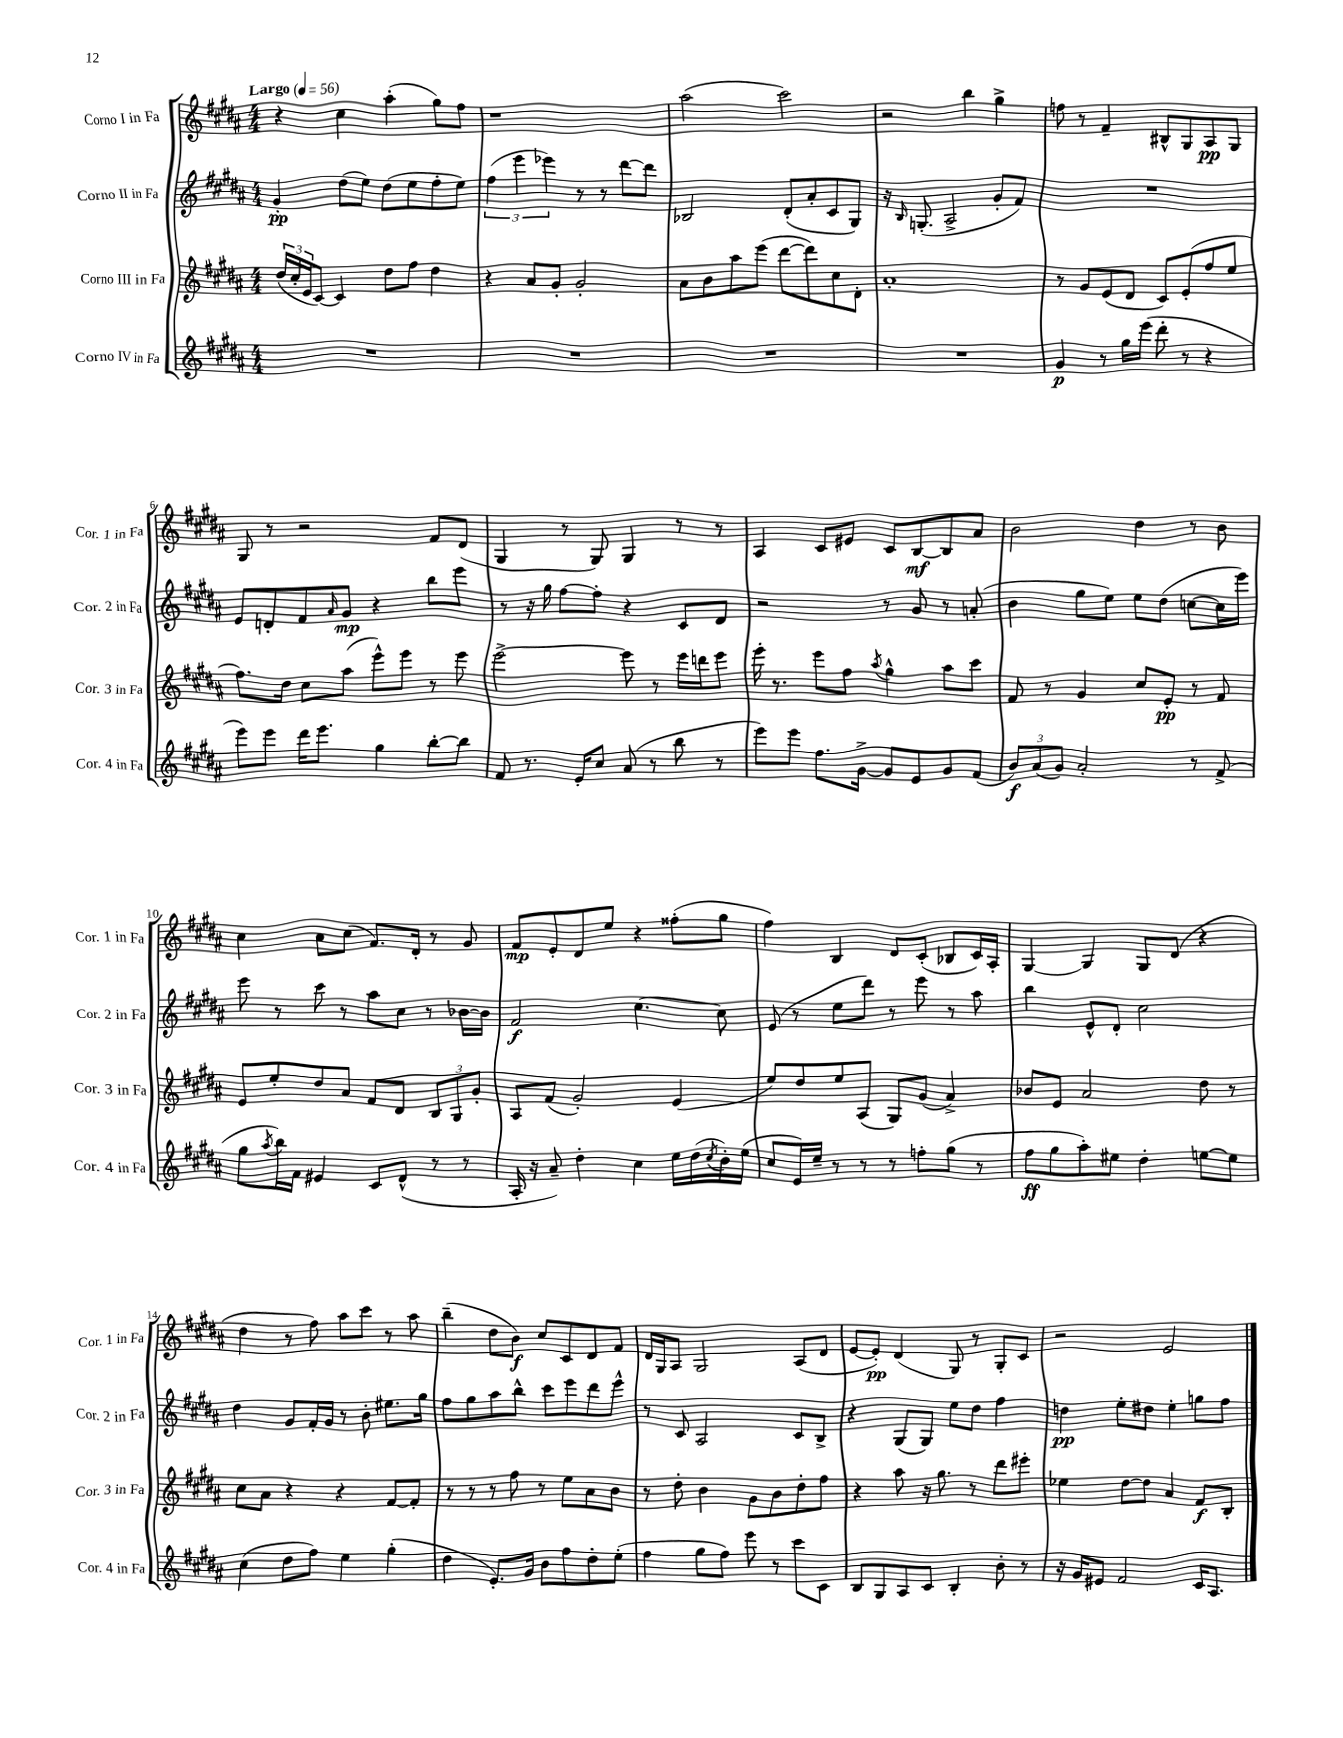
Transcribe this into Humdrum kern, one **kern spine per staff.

**kern	**dynam	**kern	**dynam	**kern	**dynam	**kern	**dynam
*part4	*part4	*part3	*part3	*part2	*part2	*part1	*part1
*staff4	*staff4	*staff3	*staff3	*staff2	*staff2	*staff1	*staff1
*I"Corno IV in Fa	*	*I"Corno III in Fa	*	*I"Corno II in Fa	*	*I"Corno I in Fa	*
*I'Cor. 4 in Fa	*	*I'Cor. 3 in Fa	*	*I'Cor. 2 in Fa	*	*I'Cor. 1 in Fa	*
*clefG2	*	*clefG2	*	*clefG2	*	*clefG2	*
*k[f#c#g#d#a#]	*	*k[f#c#g#d#a#]	*	*k[f#c#g#d#a#]	*	*k[f#c#g#d#a#]	*
*M4/4	*	*M4/4	*	*M4/4	*	*M4/4	*
*MM56	*	*MM56	*	*MM56	*	*MM56	*
=1	=1	=1	=1	=1	=1	=1	=1
!	!	!	!	!	!	!LO:TX:a:B:t=Largo	!
1r	.	(24dd#/LL	.	4g#'/	pp	4r	.
.	.	24cc#'/	.	.	.	.	.
.	.	24e/J	.	.	.	.	.
.	.	[8c#/J)	.	.	.	.	.
.	.	4c#/]	.	(8dd#\L	.	4cc#\	.
.	.	.	.	8ee\J)	.	.	.
.	.	8dd#\L	.	(8dd#\L	.	(4aa#'\	.
.	.	8ff#\J	.	8ee\	.	.	.
.	.	4dd#\	.	8ff#'\	.	8gg#\L)	.
.	.	.	.	8ee\J)	.	8ff#\J	.
=2	=2	=2	=2	=2	=2	=2	=2
1r	.	4r	.	(6ff#\	.	1r	.
.	.	.	.	6eee\	.	.	.
.	.	8a#/L	.	.	.	.	.
.	.	.	.	6eee-X\)	.	.	.
.	.	8g#'/J	.	.	.	.	.
.	.	2g#'/	.	8r	.	.	.
.	.	.	.	8r	.	.	.
.	.	.	.	[8ddd#\L	.	.	.
.	.	.	.	8ddd#\J]	.	.	.
=3	=3	=3	=3	=3	=3	=3	=3
1r	.	8a#\L	.	2B-X/	.	(2aa#\	.
.	.	8b\	.	.	.	.	.
.	.	8aa#\	.	.	.	.	.
.	.	(8eee\J	.	.	.	.	.
.	.	[8ddd#\L	.	(8d#'/L	.	2ccc#\)	.
.	.	8ddd#\])	.	8a#'/	.	.	.
.	.	8cc#\	.	8c#/	.	.	.
.	.	8d#'\J	.	8G#/J)	.	.	.
=4	=4	=4	=4	=4	=4	=4	=4
1r	.	1a#'	.	16r	.	2r	.
.	.	.	.	16qqB/	.	.	.
.	.	.	.	(8.Gn'/	.	.	.
.	.	.	.	2A#^/	.	.	.
.	.	.	.	.	.	4bb\	.
.	.	.	.	8g#'/L	.	4gg#^\	.
.	.	.	.	8f#/J)	.	.	.
=5	=5	=5	=5	=5	=5	=5	=5
4g#/	p	8r	.	1r	.	8ffn\	.
.	.	8g#/L	.	.	.	8r	.
8r	.	(8e/	.	.	.	4f#~/	.
16gg#\LL	.	8d#/J	.	.	.	.	.
(16eee\JJ	.	.	.	.	.	.	.
8ddd#'\	.	8c#/L)	.	.	.	8B#X^^/L	.
8r	.	(8e'/	.	.	.	8G#/	.
4r	.	8ff#/	.	.	.	8A#/	pp
.	.	8ee/J	.	.	.	8G#/J	.
!!LO:LB:g=z
=6	=6	=6	=6	=6	=6	=6	=6
8eee\L)	.	8.ff#\L)	.	8e/L	.	8G#/	.
8eee\J	.	.	.	8dn'/	.	8r	.
.	.	16dd#\Jk	.	.	.	.	.
16ddd#\KL	.	8cc#\L	.	8f#/	.	2r	.
8.eee\J	.	.	.	.	.	.	.
.	.	.	.	16qqa#/	.	.	.
.	.	(8aa#\J	.	8g#/J	mp	.	.
4gg#\	.	8eee^^\L)	.	4r	.	.	.
.	.	8eee\J	.	.	.	.	.
[8bb'\L	.	8r	.	8bb\L	.	8f#/L	.
8bb\J]	.	8eee\	.	8eee\J	.	(8d#/J	.
=7	=7	=7	=7	=7	=7	=7	=7
8f#/	.	[2eee^\	.	8r	.	4G#/	.
8.r	.	.	.	16r	.	.	.
.	.	.	.	16gg#\	.	.	.
.	.	.	.	[8ff#\L	.	8r	.
16e'/KL	.	.	.	.	.	.	.
8cc#/J	.	.	.	8ff#'\J]	.	8G#/)	.
(8a#/	.	8eee\]	.	4r	.	4G#/	.
8r	.	8r	.	.	.	.	.
8bb\	.	16eee\LL	.	8c#/L	.	8r	.
.	.	16dddn\J	.	.	.	.	.
8r	.	8eee\J	.	8d#/J	.	8r	.
=8	=8	=8	=8	=8	=8	=8	=8
8eee\L)	.	16eee'\	.	2r	.	4A#/	.
.	.	8.r	.	.	.	.	.
8eee\J	.	.	.	.	.	.	.
8.ff#\L	.	8eee\L	.	.	.	8c#/L	.
.	.	8ff#\J	.	.	.	8e#X/J	.
[16g#^\Jk	.	.	.	.	.	.	.
.	.	8qaa#/	.	.	.	.	.
8g#/L]	.	4gg#^^\	.	8r	.	8c#/L	.
8e/	.	.	.	8g#/	.	[8B/	mf
8g#/	.	8aa#\L	.	8r	.	8B/]	.
(8f#/J	.	8ccc#\J	.	(8an'/	.	8a#/J	.
=9	=9	=9	=9	=9	=9	=9	=9
12b/L)	f	8f#/	.	4b\	.	2b\	.
(12a#/	.	.	.	.	.	.	.
.	.	8r	.	.	.	.	.
12g#/J)	.	.	.	.	.	.	.
2a#'/	.	4g#/	.	8gg#\L	.	.	.
.	.	.	.	8ee\J)	.	.	.
.	.	8cc#/L	.	8ee\L	.	4dd#\	.
.	.	8e'/J	pp	(8dd#\J	.	.	.
8r	.	8r	.	[8ccn\L	.	8r	.
(8f#^/	.	8f#/	.	16cc\L]	.	8b\	.
.	.	.	.	16eee\JJ)	.	.	.
!!LO:LB:g=z
=10	=10	=10	=10	=10	=10	=10	=10
8gg#\L	.	8e/L	.	8eee\	.	4cc#\	.
8qaa#/	.	.	.	.	.	.	.
16bb\L)	.	8ee'/	.	8r	.	.	.
16f#\JJ	.	.	.	.	.	.	.
4e#X/	.	8dd#/	.	8ccc#\	.	8a#\L	.
.	.	8a#/J	.	8r	.	(8cc#\J	.
8c#/L	.	8f#/L	.	8aa#\L	.	8.f#/L)	.
(8d#^^/J	.	8d#/J	.	8cc#\J	.	.	.
.	.	.	.	.	.	16d#'/Jk	.
8r	.	12B/L	.	8r	.	8r	.
.	.	12G#/	.	.	.	.	.
8r	.	.	.	[16b-X\LL	.	8g#/	.
.	.	12g#'/J	.	.	.	.	.
.	.	.	.	16b-\JJ]	.	.	.
=11	=11	=11	=11	=11	=11	=11	=11
16A#'/	.	8A#/L	.	2f#/	f	8f#/L	mp
16r	.	.	.	.	.	.	.
8a#~/)	.	(8f#/J	.	.	.	8e'/	.
4dd#'\	.	2g#'/)	.	.	.	8d#/	.
.	.	.	.	.	.	8ee/J	.
4cc#\	.	.	.	[4.cc#\	.	4r	.
16ee\LL	.	(4e/	.	.	.	(8ff##X'\L	.
(16dd#\	.	.	.	.	.	.	.
8qcc#/	.	.	.	.	.	.	.
16b'\)	.	.	.	8cc#\]	.	8gg#\J	.
(16ee\JJ	.	.	.	.	.	.	.
=12	=12	=12	=12	=12	=12	=12	=12
8cc#/L	.	8ee/L)	.	(8e/	.	4ff#\)	.
16e/L)	.	8dd#/	.	8r	.	.	.
16ee~/JJ	.	.	.	.	.	.	.
8r	.	8ee/	.	8ee\L	.	4B/	.
8r	.	(8A#/J	.	8ddd#\J)	.	.	.
8r	.	8G#/L)	.	8r	.	8d#/L	.
8ffn'\L	.	(8g#/J	.	8eee\	.	(8c#'/J	.
(8gg#\J	.	4a#^/)	.	8r	.	8B-X/L	.
8r	.	.	.	8aa#\	.	16c#/L)	.
.	.	.	.	.	.	16A#'/JJ	.
=13	=13	=13	=13	=13	=13	=13	=13
8ff#\L	ff	8b-X/L	.	4bb\	.	[4G#/	.
8gg#\	.	8e/J	.	.	.	.	.
8aa#'\)	.	2a#/	.	8e^^/L	.	4G#/]	.
8ee#X\J	.	.	.	8d#'/J	.	.	.
4dd#'\	.	.	.	2cc#\	.	8G#/L	.
.	.	.	.	.	.	(8d#/J	.
[8een\L	.	8dd#\	.	.	.	4r	.
8ee\J]	.	8r	.	.	.	.	.
!!LO:LB:g=z
=14	=14	=14	=14	=14	=14	=14	=14
(4cc#\	.	8cc#\L	.	4dd#\	.	4dd#\	.
.	.	8a#\J	.	.	.	.	.
8dd#\L	.	4r	.	8g#/L	.	8r	.
8ff#\J)	.	.	.	16f#'/L	.	8ff#\)	.
.	.	.	.	16g#/JJ	.	.	.
4ee\	.	4r	.	8r	.	8aa#\L	.
.	.	.	.	8b'\	.	8ccc#\J	.
(4gg#'\	.	[8f#/L	.	8.ee#X\L	.	8r	.
.	.	8f#'/J]	.	.	.	8aa#\	.
.	.	.	.	16gg#\Jk	.	.	.
=15	=15	=15	=15	=15	=15	=15	=15
4dd#\	.	8r	.	8ff#\L	.	(4bb~\	.
.	.	8r	.	8gg#\	.	.	.
8.e'/L)	.	8r	.	8aa#\	.	8dd#\L	.
.	.	8ff#\	.	8bb^^\J	.	8b\J)	f
16g#/Jk	.	.	.	.	.	.	.
8b\L	.	8r	.	8ccc#\L	.	8cc#/L	.
8ff#\	.	8ee\L	.	8eee\	.	8c#/	.
8dd#'\	.	8a#\	.	8ddd#\	.	8d#/	.
(8ee'\J	.	8b\J	.	8eee^^\J	.	8f#/J	.
=16	=16	=16	=16	=16	=16	=16	=16
4ff#\	.	8r	.	8r	.	16d#/LL	.
.	.	.	.	.	.	16G#/J	.
.	.	8dd#'\	.	8c#/	.	8A#/J	.
8gg#\L	.	4b\	.	2A#/	.	2G#/	.
8ff#\J)	.	.	.	.	.	.	.
8eee\	.	8g#\L	.	.	.	.	.
8r	.	8b\	.	.	.	.	.
8ccc#\L	.	8dd#'\	.	8c#/L	.	(8A#/L	.
8c#\J	.	8ff#\J	.	8B^/J	.	8d#/J	.
=17	=17	=17	=17	=17	=17	=17	=17
8B/L	.	4r	.	4r	.	[8e/L	.
8G#/	.	.	.	.	.	8e'/J])	pp
8A#/	.	8aa#\	.	(8G#/L	.	(4d#/	.
8c#/J	.	16r	.	8G#/J)	.	.	.
.	.	8.gg#\	.	.	.	.	.
4B'/	.	.	.	8ee\L	.	8G#/)	.
.	.	8r	.	8dd#\J	.	8r	.
8b'\	.	8ddd#\L	.	4ff#\	.	8G#'/L	.
8r	.	8eee#X'\J	.	.	.	8c#/J	.
=18	=18	=18	=18	=18	=18	=18	=18
16r	.	4ee-X\	.	4ddn\	pp	2r	.
16g#/KL	.	.	.	.	.	.	.
8e#X/J	.	.	.	.	.	.	.
2f#/	.	[8dd#\L	.	8ee'\L	.	.	.
.	.	8dd#\J]	.	8dd#X\J	.	.	.
.	.	4a#/	.	4ee'\	.	2e/	.
16c#/KL	.	8f#/L	f	8ggn\L	.	.	.
8.A#/J	.	.	.	.	.	.	.
.	.	8B'/J	.	8ff#\J	.	.	.
==	==	==	==	==	==	==	==
*-	*-	*-	*-	*-	*-	*-	*-
